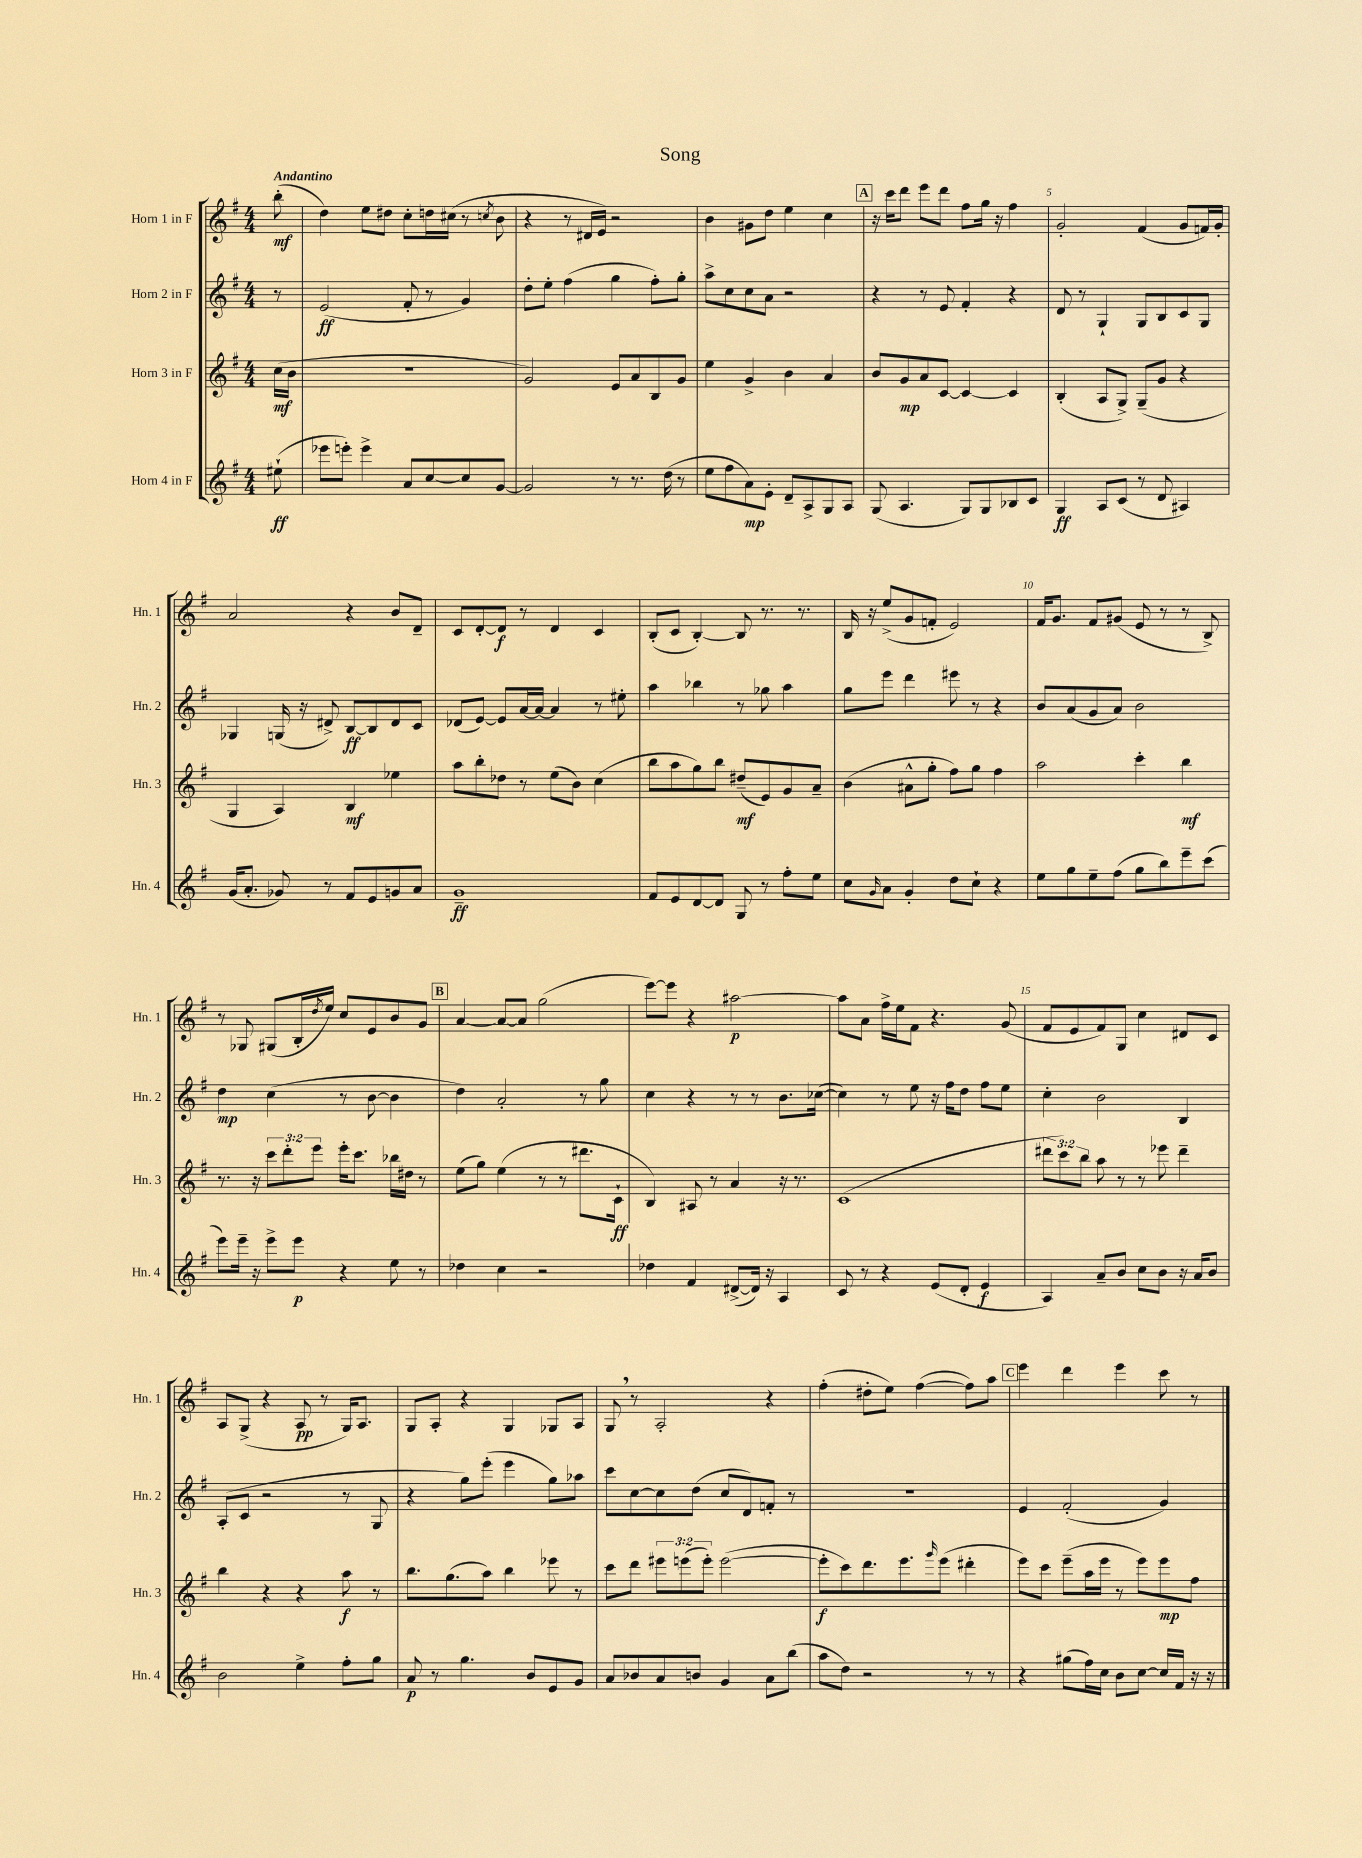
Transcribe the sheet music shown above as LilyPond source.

\header { title = "Song" }
<<
\new StaffGroup <<
\new Staff = "s0" \with { instrumentName = "Horn 1 in F" shortInstrumentName = "Hn. 1" } {
    \clef treble \key g \major \numericTimeSignature \time 4/4 \partial 8 \tempo "Andantino"
    b''8-.\mf( |
    d''4) e''8 dis''8 c''8-. d''16 cis''16( r8 \acciaccatura { c''8 } b'8 |
    r4 r8 dis'16 e'16) r2 |
    b'4 gis'8 d''8 e''4 c''4 |
    \mark \markup { \box "A" } r16 c'''16 d'''8 e'''8 d'''8 fis''8 g''16 r16 fis''4 |
    g'2-. fis'4( g'8 f'16) g'16-. |
    a'2 r4 b'8 d'8-- |
    c'8 d'8~-. d'8\f r8 d'4 c'4 |
    b8-.( c'8 b4~-.) b8 r8. r8. |
    b16 r16 e''8->( g'8 f'8-. e'2) |
    fis'16 g'8. fis'8 gis'8( e'8 r8 r8 b8->) |
    r8 ges8 gis8( b16-. \acciaccatura { d''8 } e''16) c''8 e'8 b'8 g'8 |
    \mark \markup { \box "B" } a'4~ a'8~ a'8 g''2( |
    e'''8~) e'''8 r4 ais''2~\p |
    ais''8 a'8 fis''16-> e''16 fis'8 r4. g'8( |
    fis'8 e'8 fis'8) g8 c''4 dis'8 c'8 |
    a8 g8->( r4 a8\pp r8 g16) a8. |
    g8 a8-. r4 g4 ges8 a8 |
    g8 \breathe r8 a2-. r4 |
    fis''4-.( dis''8-. e''8) fis''4~( fis''8) a''8 |
    \mark \markup { \box "C" } e'''4 d'''4 e'''4 c'''8 r8 \bar "|." |
}
\new Staff = "s1" \with { instrumentName = "Horn 2 in F" shortInstrumentName = "Hn. 2" } {
    \clef treble \key g \major \numericTimeSignature \time 4/4 \partial 8
    r8 |
    e'2\ff( fis'8-. r8 g'4) |
    d''8-. e''8-. fis''4( g''4 fis''8-.) g''8-. |
    a''8-> c''8 c''8 a'8 r2 |
    \mark \markup { \box "A" } r4 r8 e'8 fis'4-. r4 |
    d'8 r8 g4-! g8 b8 c'8 g8 |
    ges4 g16( r16 dis'8->) b8~\ff b8 dis'8 c'8 |
    des'8( e'8~) e'8 a'16~ a'16~ a'4 r8 eis''8-. |
    a''4 bes''4 r8 ges''8 a''4 |
    g''8 e'''8 d'''4 eis'''8 r8 r4 |
    b'8 a'8( g'8 a'8) b'2 |
    d''4\mp c''4( r8 b'8~ b'4 |
    \mark \markup { \box "B" } d''4) a'2-. r8 g''8 |
    c''4 r4 r8 r8 b'8. ces''16~( |
    ces''4) r8 e''8 r16 fis''16 d''8 fis''8 e''8 |
    c''4-. b'2 b4 |
    a8-.( c'8 r2 r8 g8 |
    r4 g''8) e'''8-.( e'''4 g''8) aes''8 |
    c'''8 c''8~ c''8 d''8( c''8 d'8) f'8-. r8 |
    R1 |
    \mark \markup { \box "C" } e'4 fis'2-.( g'4) \bar "|." |
}
\new Staff = "s2" \with { instrumentName = "Horn 3 in F" shortInstrumentName = "Hn. 3" } {
    \clef treble \key g \major \numericTimeSignature \time 4/4 \override Staff.TupletNumber.text = #tuplet-number::calc-fraction-text \partial 8
    c''16\mf( b'16 |
    r1 |
    g'2) e'8 a'8 b8 g'8 |
    e''4 g'4-> b'4 a'4 |
    \mark \markup { \box "A" } b'8 g'8\mp a'8 c'8~ c'4~ c'4 |
    b4-.( a8 g8->) g8--( g'8 r4 |
    g4 a4) b4\mf ees''4 |
    a''8 b''8-. des''8 r8 e''8( b'8) c''4( |
    b''8 a''8 g''8) b''8 dis''8--\mf( e'8) g'8 a'8-- |
    b'4( ais'8-^ g''8-. fis''8) g''8 fis''4 |
    a''2 c'''4-. b''4\mf |
    r8. r16 \tuplet 3/2 { c'''8 d'''8-. e'''8 } e'''16-. c'''8. bes''16 dis''16 r8 |
    \mark \markup { \box "B" } e''8( g''8) e''4( r8 r8 dis'''8. c'16-!\ff |
    b4) ais8 r8 a'4 r16 r8. |
    c'1( |
    \tuplet 3/2 { dis'''8 c'''8) b''8 } a''8 r8 r8 ees'''8 dis'''4-- |
    b''4 r4 r4 a''8\f r8 |
    b''8. g''8.( a''8) b''4 ees'''8 r8 |
    c'''8 d'''8 \tuplet 3/2 { eis'''8 e'''8( e'''8-.) } e'''2~( |
    e'''8-.\f c'''8) d'''8. e'''8. \grace { g'''16 } e'''8( dis'''4-. |
    \mark \markup { \box "C" } e'''8) c'''8 e'''8--( a''16 e'''16 r8 e'''8) e'''8\mp fis''8 \bar "|." |
}
\new Staff = "s3" \with { instrumentName = "Horn 4 in F" shortInstrumentName = "Hn. 4" } {
    \clef treble \key g \major \numericTimeSignature \time 4/4 \partial 8
    eis''8-!\ff( |
    ees'''8 e'''8-.) e'''4-> a'8 c''8~ c''8 g'8~ |
    g'2 r8 r8. d''16( r8 |
    e''8 fis''8 a'8\mp) e'8-. d'8-- a8-> g8 a8 |
    \mark \markup { \box "A" } g8( a4. g8) g8 bes8 c'8 |
    g4\ff a8 c'8( r8 d'8 ais4) |
    g'16( a'8.-. ges'8) r8 fis'8 e'8 g'8 a'8 |
    g'1--\ff |
    fis'8 e'8 d'8~ d'8 g8 r8 fis''8-. e''8 |
    c''8 \grace { g'16 } a'8 g'4-. d''8 c''8-! r4 |
    e''8 g''8 e''8-- fis''8( g''8 b''8) e'''8-- c'''8( |
    e'''8) e'''16-- r16 e'''8-> e'''8\p r4 e''8 r8 |
    \mark \markup { \box "B" } des''4 c''4 r2 |
    des''4 fis'4 dis'8~->( dis'16) r16 a4 |
    c'8 r8 r4 e'8( d'8-. e'4\f |
    a4) a'8-- b'8 c''8 b'8 r16 a'16 b'8 |
    b'2 e''4-> fis''8-. g''8 |
    a'8\p r8 g''4. b'8 e'8 g'8 |
    a'8 bes'8 a'8 b'8 g'4 a'8 b''8( |
    a''8 d''8) r2 r8 r8 |
    \mark \markup { \box "C" } r4 gis''8( fis''16) c''16 b'8 c''8~ c''16 fis'16 r16 r16 \bar "|." |
}
>>
>>
\layout { \context { \Score \override BarNumber.break-visibility = ##(#f #t #t) barNumberVisibility = #(every-nth-bar-number-visible 5) } }
